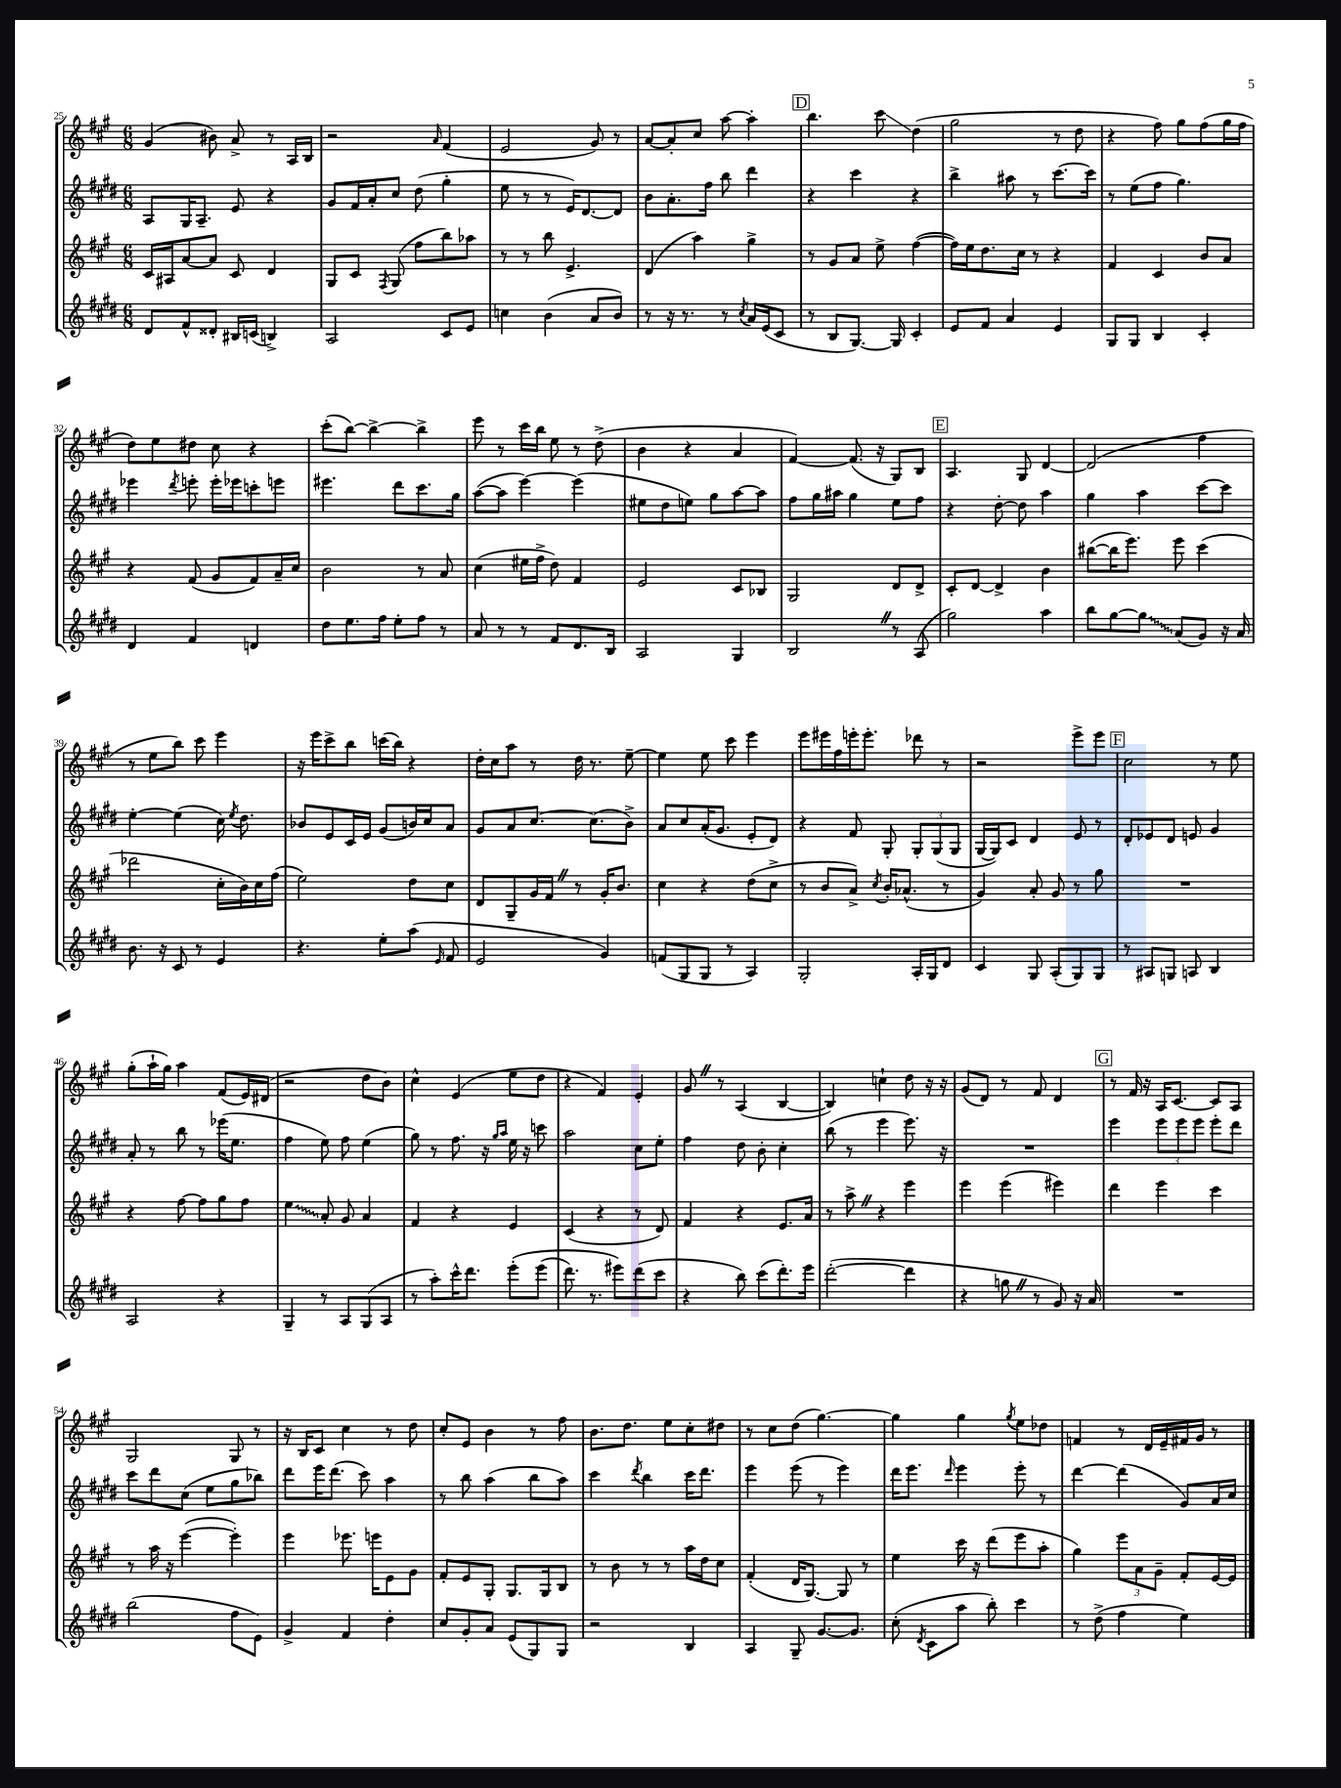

**kern	**kern	**kern	**kern
*staff4	*staff3	*staff2	*staff1
*clefG2	*clefG2	*clefG2	*clefG2
*k[f#c#g#d#]	*k[f#c#g#]	*k[f#c#g#d#]	*k[f#c#g#]
*M6/8	*M6/8	*M6/8	*M6/8
8d#/L	16c#/LL	8A/L	(4g#/
.	16A#/J	.	.
8f#^^/	[8a/	16G#/K	.
.	.	8.A~/J	.
8d##'/J	8a/]J	.	8b#\)
16B#/LL	8c#/	8e/	8a^/
(16c/JJ	.	.	.
4B^/)	4d/	4r	8r
.	.	.	16A/LL
.	.	.	16B/JJ
=	=	=	=
2A/	8G#/L	8g#/L	2r
.	8c#/J	16f#/L	.
.	.	16a'/J	.
.	8qF#/	.	.
.	(8G#/	8cc#/J	.
.	8ff#\L	(8dd#\	.
.	.	.	16qqa/
8c#/L	8bb\)	4gg#'\	(4f#/
8e/J	8aa-\J	.	.
=	=	=	=
4cc\	8r	8ee\	2e/
.	8r	8r	.
(4b\	8bb\	8r	.
.	4.e^/	16e/LK)	.
.	.	[8.d#/	.
8a/L	.	.	8g#/)
8b/J)	.	8d#/]J	8r
=	=	=	=
8r	(4d/	8b\L	[8a/L
16r	.	8.a'\	8a'/]
8.r	.	.	.
.	4aa\)	.	8cc#/J
.	.	16ff#\Jk	.
8r	.	8bb\	[8aa\
8qcc#/	.	.	.
16a/LL	4gg#^\	4ddd#\	4aa'\]
(16e/J	.	.	.
8c#/J	.	.	.
=	=	=	=
8r	8r	4r	4.bb\
8B/L	8g#/L	.	.
[8.G#/J)	8a/J	4ccc#\	.
.	8ee^\	.	8ccc#\
16G#/]	.	.	.
4c#'/	([4ff#\	4r	(4dd\
=	=	=	=
8e/L	16ff#\]LL)	4bb^\	2gg#\
.	16ee\J	.	.
8f#/J	8.dd\	.	.
4a/	.	8aa#\	.
.	16cc#\Jk	.	.
.	8r	8r	.
4e/	4r	[8.ccc#\L	8r
.	.	.	8dd\
.	.	16ccc#\]Jk	.
=	=	=	=
8G#/L	4f#/	8r	4r
8G#/J	.	(8ee\L	.
4B/	4c#/	8ff#\J	8ff#\)
.	.	4.gg#\)	8gg#\L
4c#'/	8b/L	.	(8ff#\
.	8a/J	.	16gg#\L
.	.	.	16ff#\JJ
=	=	=	=
4d#/	4r	4eee-\	8dd\L)
.	.	.	8ee\
.	.	8qddd#/	.
4f#/	(8f#/	8eee'\	8dd#\J
.	8g#/L	16eee'\LL	8cc#\
.	.	16eee-\J	.
4d/	8f#/)	8ccc'\	4r
.	16a~/L	8eee\J	.
.	16cc#/JJ	.	.
=	=	=	=
8dd#\L	2b\	4.eee#\	(8ccc#'\L
8.ee\	.	.	[8bb\J)
.	.	.	4bb^\_
16ff#\Jk	.	.	.
8ee'\L	.	8ddd#\L	.
8ff#\J	8r	8.ccc#\	4bb^\]
8r	8a/	.	.
.	.	16gg#\Jk	.
=	=	=	=
8a/	(4cc#\	([8aa\L	8eee\
8r	.	8aa\]J	8r
8r	16ee#\LL	[4eee\)	16ccc#\LL
.	16ff#^\JJ	.	16bb\JJ
8f#/L	8dd\)	.	8ee\
8.d#/	4f#/	(4eee\]	8r
.	.	.	(8dd^\
16B/Jk	.	.	.
=	=	=	=
2A/	2e/	8ee#\L	4b\
.	.	8dd#\	.
.	.	8ee\J)	4r
.	.	8gg#\L	.
4G#/	8c#/L	[8aa\	4a/
.	8B-/J	8aa\]J	.
=	=	=	=
2B/	2G#/	8ff#\L	[4f#/)
.	.	16gg#\L	.
.	.	16aa#\JJ	.
.	.	4gg#\	(8.f#/]
.	.	.	16r
8r	8d/L	8ee\L	8G#/L)
(8A/	8d^/J	8ff#\J	8B/J
=	=	=	=
2gg#\)	8c#'/L	4r	4.A/
.	[8d/J	.	.
.	4d^/]	[8dd#'\	.
.	.	8dd#\]	8G#/
4aa\	4b\	4aa\	[4d/
=	=	=	=
8bb\L	([8bb#\L	4gg#\	(2d/]
[8gg#\	16bb#\]K	.	.
.	8.eee\J)	.	.
8gg#\]J	.	4aa\	.
(8a/L	8eee\	.	.
8g#/J)	(4ccc#\	[8ccc#\L	4ff#\
16r	.	8ccc#\]J	.
16a/	.	.	.
=	=	=	=
8.b\	2ddd-\	[4ee'\	8r
.	.	.	8ee\L
16r	.	.	.
8c#/	.	(4ee\]	8bb\J)
8r	.	.	8ccc#\
4e/	16cc#'\LL	16cc#\)	4eee\
.	.	8qee/	.
.	16b\)	8.dd#\	.
.	16cc#\	.	.
.	(16ff#\JJ	.	.
=	=	=	=
4.r	2ee\)	8b-/L	16r
.	.	.	16eee\LK
.	.	8e/	8ccc#^\
.	.	16c#/L	8bb\J
.	.	16e/JJ	.
8ee'\L	.	(8g#/L	(16ccc\LL
.	.	.	16bb\JJ)
(8aa\J	8dd\L	16b/L)	4r
.	.	16cc#/J	.
16qqe/	.	.	.
8f#/	8cc#\J	8a/J	.
=	=	=	=
2e/	8d/L	8g#/L	16dd'\LL
.	.	.	16cc#\J
.	8G#~/	8a/	8aa\J
.	16g#/L	[8.cc#/J	8r
.	16f#/JJ	.	.
.	8r	.	16dd\
.	.	(8.cc#\]L	8.r
4g#/)	16g#'/LK	.	.
.	8.b/J	.	.
.	.	8b^\J)	[8ee~\
=	=	=	=
(8f/L	4cc#\	8a/L	4ee\]
8G#/	.	8cc#/	.
8G#/J	4r	(16a'/K	8ee\
.	.	8.g#/J	.
8r	.	.	8ccc#\
4A/)	(8dd\L	8e'/L	4eee\
.	8cc#^\J	8d#/J)	.
=	=	=	=
2G#'/	8r	4r	8eee\L
.	8b/L	.	16eee#\L
.	.	.	16ff#\
.	8a^/J)	8f#/	16eee'\J
.	.	.	8.eee'\J
.	8qcc#/	.	.
.	16b'/LK	8G#'/	.
.	(8.a-^^/J	.	.
16A'/LL	.	12G#'/L	8ddd-\
16G#/J	.	.	.
.	.	(12G#/	.
8d#/J	8r	.	8r
.	.	12G#/J	.
=	=	=	=
4c#/	4g#/)	[16G#/LL	2r
.	.	16G#/]J)	.
.	.	8c#/J	.
8G#/	8a'/	4d#/	.
(8A'/L	8g#/	.	.
8G#/)	8r	8e/	8eee^\L
8G#/J	8gg#\	8r	8eee\J
=	=	=	=
8r	2.r	8d#'/L	2cc#\
8A#/L	.	8e-/	.
8G/J	.	8d#/J	.
8A/	.	8e/	.
4B/	.	4g#/	8r
.	.	.	8ee\
=	=	=	=
2A/	4r	8a'/	(8gg#'\L
.	.	8r	16aa`\L
.	.	.	16gg#\JJ)
.	[8ff#\	8bb\	4aa\
.	8ff#\]L	8r	.
4r	8gg#\	(16eee-\LK	(8f#/L
.	.	8.ee\J	.
.	8ff#\J	.	16e/L)
.	.	.	(16d#/JJ
=	=	=	=
4G#~/	4ee\	4ff#\	2r
8r	8a'/	8ee\)	.
8A/L	8g#/	8ff#\	.
(8G#/	4a/	(4ee\	8dd\L
8A/J	.	.	8b\J)
=	=	=	=
8r	4f#/	8gg#\)	4cc#^^\
8aa'\L)	.	8r	.
16ccc#^^\K	4r	8.ff#\	(4e/
8.ddd#\J	.	.	.
.	.	16r	.
.	.	16qqgg#/LL	.
.	.	16qqaa/JJ	.
&(8eee'\L	4e/	16ee\	8ee\L
.	.	16r	.
(8eee\J	.	8ccc\	8dd\J
=	=	=	=
8.ddd#\)	(4c#/	2aa\	4r
8.r	.	.	.
.	4r	.	4f#/)
8eee#\L&)	.	.	.
(8ddd#\	8r	8cc#\L	4e'/
8ccc#\J	8d/)	8ee'\J	.
=	=	=	=
4r	4f#/	4ff#\	8g#/
.	.	.	8r
8bb\)	4r	8dd#\	(4A/
(8ccc#\L	.	8b'\	.
8.ddd#'\)	8.e/L	4cc#'\	[4B/
16eee\Jk	16a/Jk	.	.
=	=	=	=
([2ddd#'\	8r	(8bb\	4B/])
.	8aa^\	8r	.
.	4r	4eee\	4cc`\
4ddd#\]	4eee\	8.eee\)	8dd\
.	.	.	16r
.	.	16r	16r
=	=	=	=
4r	4eee\	2.r	(8g#/L
.	.	.	8d/J)
8gg\	(4eee\	.	8r
8r	.	.	8f#/
8g#/)	4eee#\)	.	4d/
16r	.	.	.
16a/	.	.	.
=	=	=	=
2.r	4ddd\	4eee\	8r
.	.	.	16f#/
.	.	.	16r
.	4eee\	12eee\L	16A/LK
.	.	.	[8.c#/J
.	.	12eee\	.
.	.	12eee\J	.
.	4ccc#\	8eee'\L	8c#/]L
.	.	8ddd#\J	8A/J
=	=	=	=
(2bb\	8r	8ccc#\L	2G#/
.	16aa\	8ddd#\	.
.	16r	.	.
.	([4eee\	(8cc#\J	.
.	.	8ee\L	.
8ff#\L	4eee'\])	8gg#\	8G#/
8e\J)	.	8bb-\J)	8r
=	=	=	=
4g#^/	4eee\	8ddd#\L	16r
.	.	.	16B/LK
.	.	16eee\K	8c#/J
.	.	(8.ddd#\J	.
4f#/	8.eee-\	.	4cc#\
.	.	8ccc#\)	.
.	16eee\LK	.	.
4dd#'\	8e\	4aa\	8r
.	8g#\J	.	8dd\
=	=	=	=
8cc#/L	8f#'/L	8r	8cc#'/L
8g#'/	8e/	8bb\	8e/J
8a/J	8G#'/J	(4aa\	4b\
(8e/L	8.G#/L	.	.
8G#/)	.	8bb\L	8r
.	16G#/k	.	.
8G#/J	8B/J	8aa\J)	8ff#\
=	=	=	=
2r	8r	4ccc#\	8.b\L
.	8b\	.	.
.	.	.	8.dd\J
.	.	8qddd#/	.
.	8r	4bb\	.
.	8r	.	8ee\L
4B/	16aa\LL	16ccc#\LK	8cc#'\
.	16dd\J	8.ddd#\J	.
.	8cc#\J	.	8dd#\J
=	=	=	=
4A/	(4f#'/	4eee\	8r
.	.	.	8cc#\L
8G#~/	16d/LK	(8eee\	(8dd\J
.	[8.G#/J)	.	.
[8.g#/L	.	8r	[4.gg#\)
.	8G#/]	4eee\)	.
8.g#/]J	.	.	.
.	8r	.	.
=	=	=	=
(8cc#'\	4ee\	16ddd#\LK	4gg#\]
.	.	8.eee\J	.
8qd#/	.	.	.
8c#\L	.	.	.
.	.	16qqddd#/	.
8aa\J	16ccc#\	4eee\	4gg#\
.	16r	.	.
8bb'\)	(8ddd\L	.	.
.	.	.	8qgg#/
4ccc#\	8eee\	8eee'\	8ee\L
.	8aa'\J	8r	8dd-\J
=	=	=	=
8r	4gg#\)	[4ddd#\	4f/
(8dd#^\	.	.	.
4ff#\	12eee\L	(4ddd#\]	8r
.	12a\	.	.
.	.	.	16d/LL
.	12g#~\J	.	.
.	.	.	16e~/
4ee\)	8f#'/L	8g#/L)	16f#/
.	.	.	16g#/JJ
.	[16e/L	16a/L	8r
.	16e/]JJ	16cc#/JJ	.
==	==	==	==
*-	*-	*-	*-
